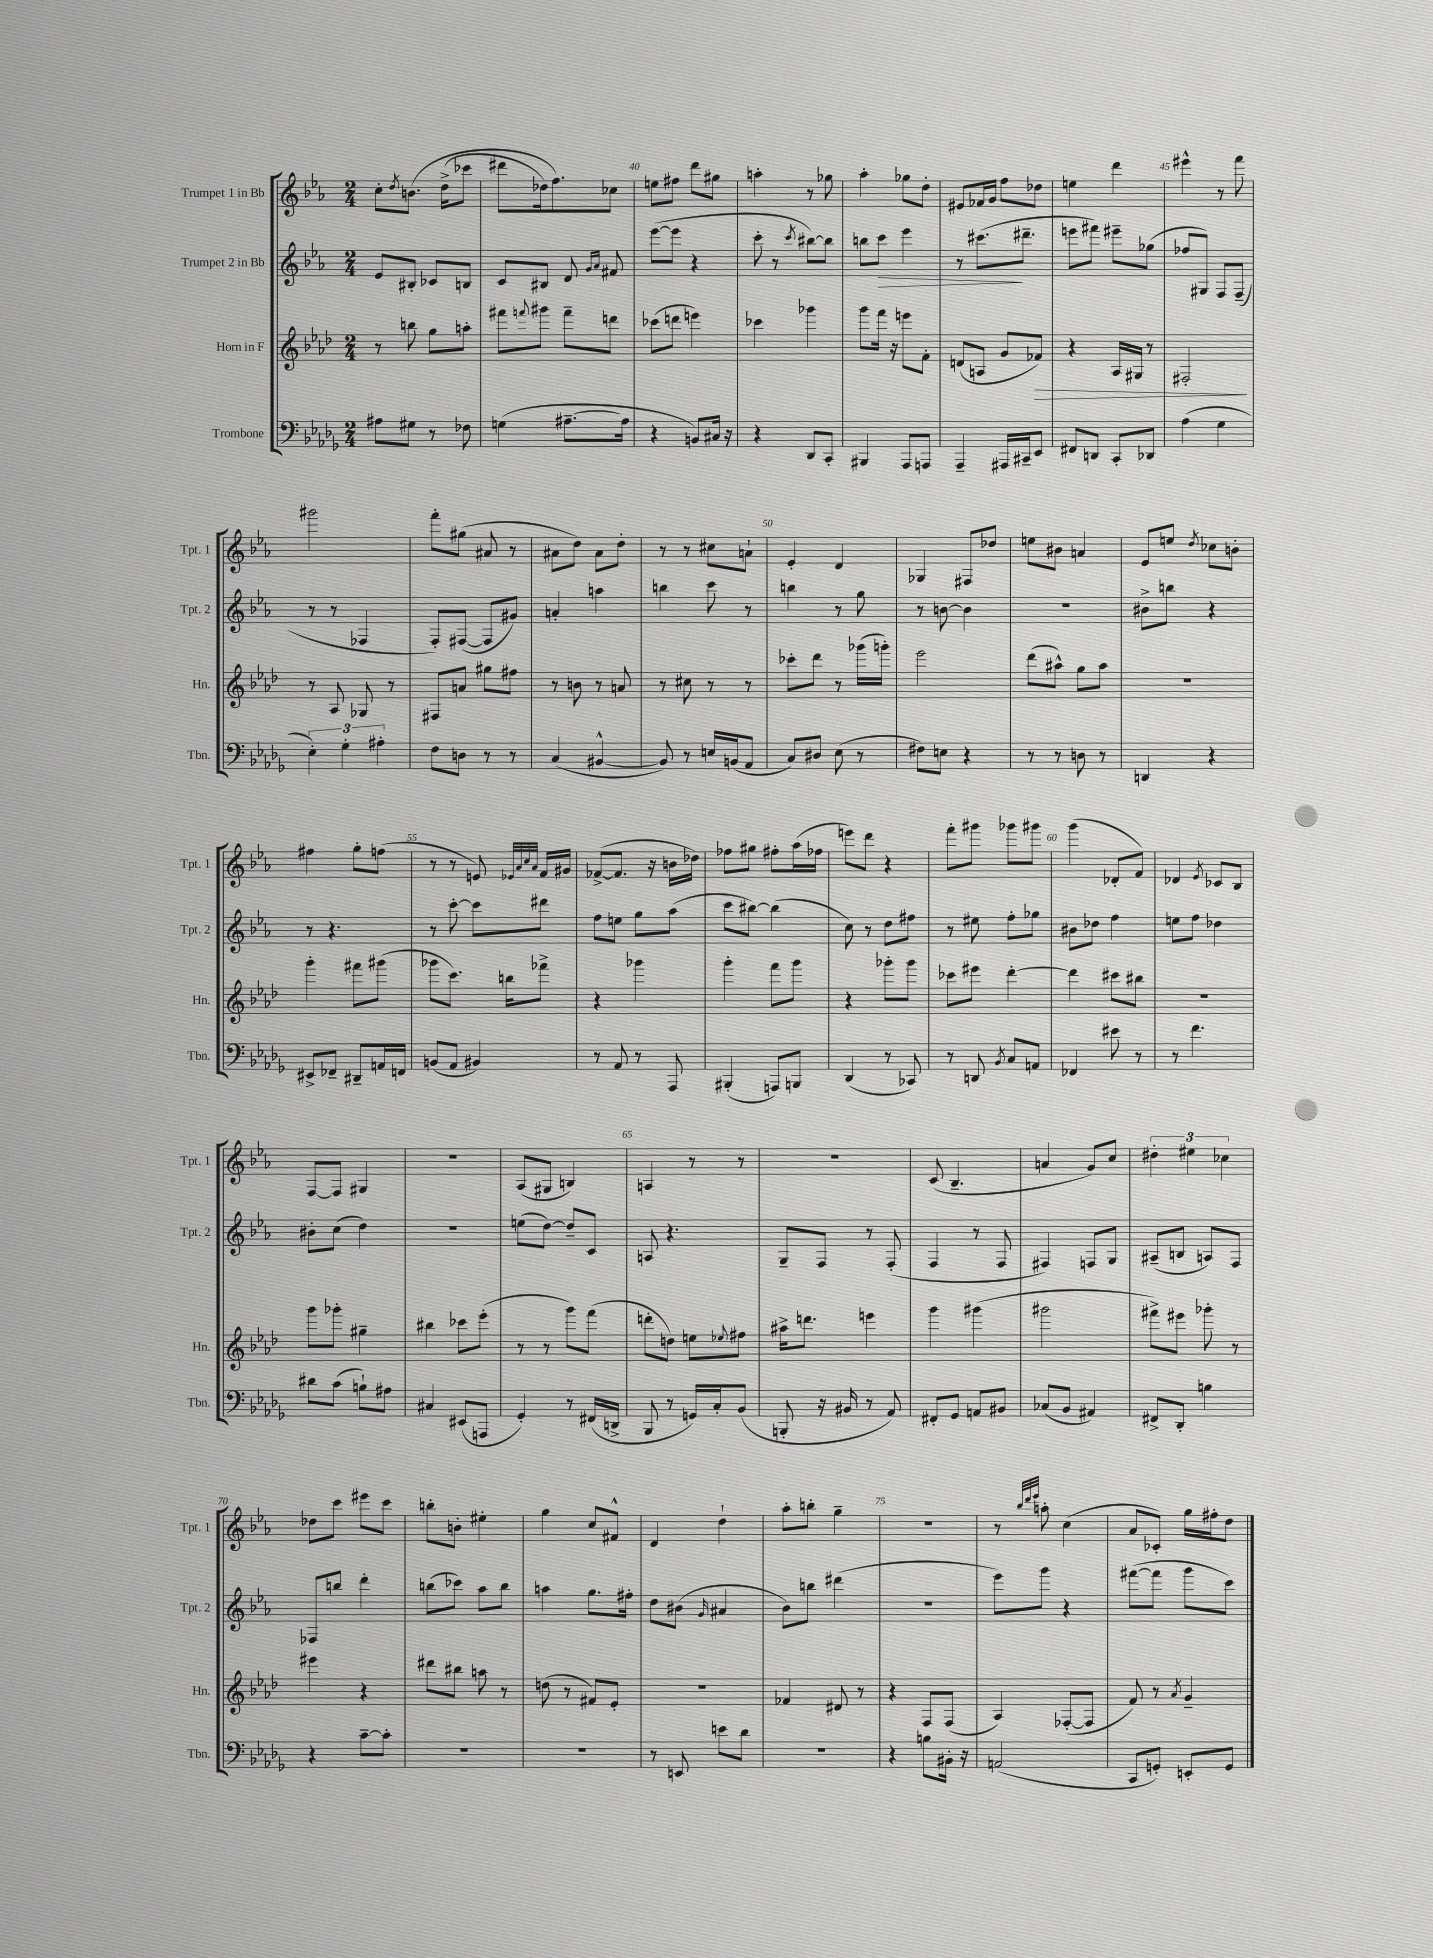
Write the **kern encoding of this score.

**kern	**kern	**dynam	**kern	**dynam	**kern
*part4	*part3	*part3	*part2	*part2	*part1
*staff4	*staff3	*staff3	*staff2	*staff2	*staff1
*I"Trombone	*I"Horn in F	*	*I"Trumpet 2 in Bb	*	*I"Trumpet 1 in Bb
*I'Tbn.	*I'Hn.	*	*I'Tpt. 2	*	*I'Tpt. 1
*clefF4	*clefG2	*	*clefG2	*	*clefG2
*k[b-e-a-d-g-]	*k[b-e-a-d-]	*	*k[b-e-a-]	*	*k[b-e-a-]
*M2/4	*M2/4	*	*M2/4	*	*M2/4
=38	=38	=38	=38	=38	=38
8A#X\L	8r	.	8e-/L	.	8cc'\L
.	.	.	.	.	8qdd/
8G#X\J	8bbn\	.	8B#X'/J	.	(8.bn\J
8r	8gg\L	.	8c-X/L	.	.
.	.	.	.	.	(16dd^\KL
8F-X\	8aan'\J	.	8Bn/J	.	8ccc-X\J
=39	=39	=39	=39	=39	=39
(4Gn\	8fff#X\L	.	8c/L	.	8ddd#X\L
.	8qqfffn/	.	.	.	.
.	8ggg#X\J	.	8B#X/J	.	16dd-X\k)
.	.	.	.	.	8.ff\)
[8.A#X~\L	8fff~\L	.	8d/	.	.
.	.	.	16qqg/LL	.	.
.	.	.	16qqa-/JJ	.	.
.	8dddn\J	.	8f#X/	.	8cc-X\J
16A#\Jk]	.	.	.	.	.
=40	=40	=40	=40	=40	=40
4r	(8ccc-X\L	.	([8eee-\L	.	8een\L
.	8dddn\J	.	8eee-\J]	.	8ff#X\J
8BBn/L)	4eeen\)	.	4r	.	8ddd\L
16C#X/Jk	.	.	.	.	8gg#X\J
16r	.	.	.	.	.
=41	=41	=41	=41	=41	=41
4r	4ccc-X\	.	8ccc'\	.	4aan'\
.	.	.	8r	.	.
.	.	.	8qccc/	.	.
8DD-/L	4ggg-X\	.	[8bb#X\L)	.	8r
8CC'/J	.	.	8bb#\J]	.	8gg-X\
=42	=42	=42	=42	=42	=42
4BBB#X/	8ggg\L	.	8bbn\L	.	4aa-'\
!	!	!	!	!LO:HP:b	!
.	16fff\Jk	.	8ccc\J	>	.
.	16r	.	.	.	.
8AAA-/L	8eeen\L	.	4eee-\	.	8gg-X\L
8AAAn/J	8f'\J	.	.	.	8dd'\J
=43	=43	=43	=43	=43	=43
4AAA-~/	(8dn/L	.	8r	.	8e#X/L
.	8An/J	.	(8.ccc#X\L	.	16f-X/L
.	.	.	.	.	16g/JJ
16AAA#X/LL	8g/L	.	.	.	8ff\L
16CC#X~/J	.	.	8.ddd#X~\J	]	.
!	!	!LO:HP:b	!	!	!
8EE-/J	8f-X/J)	>	.	.	8dd-X\J
=44	=44	=44	=44	=44	=44
8FF#X/L	4r	.	8eeen\L	.	4een\
8DDn/J	.	.	8fff#X\J)	.	.
8CC'/L	16A-/LL	.	8eee#X~\L	.	4ddd\
.	16G#X/JJ	.	.	.	.
8DD-X/J	8r	.	(8gg-X\J	.	.
=45	=45	=45	=45	=45	=45
(4A-\	2F#X'/	.	8ff-X/L	.	4eee#X^^\
.	.	.	8G#X/J)	.	.
4G-\	.	.	8F/L	.	8r
.	.	.	(8F~/J	.	8fff\
.	.	]	.	.	.
!!LO:LB:g=z
=46	=46	=46	=46	=46	=46
6E-'\)	8r	.	8r	.	2ggg#X\
.	8A-/	.	8r	.	.
6G-'\	.	.	.	.	.
.	8G-X/	.	4F-X/	.	.
6A#X'\	.	.	.	.	.
.	8r	.	.	.	.
=47	=47	=47	=47	=47	=47
8F\L	8F#X/L	.	8F'/L)	.	8fff'\L
8Dn\J	8an/J	.	([8F#X/J	.	(8gg#X\J
8r	8gg#X\L	.	8F#/L]	.	8a#X/
8r	8ff#X\J	.	8g#X/J)	.	8r
=48	=48	=48	=48	=48	=48
(4C/	8r	.	4an'/	.	8a#X\L
.	8bn\	.	.	.	8dd\J)
[4BB#X^^/	8r	.	4aan\	.	8a#\L
.	8an/	.	.	.	8dd'\J
=49	=49	=49	=49	=49	=49
8BB#/])	8r	.	4bbn\	.	8r
8r	8cc#X\	.	.	.	8r
16En/LL	8r	.	8ccc\	.	8cc#X\L
(16BBn/J	.	.	.	.	.
8AA-/J	8r	.	8r	.	8an`\J
=50	=50	=50	=50	=50	=50
8C/L)	8ccc-X'\L	.	4bbn\	.	4e-'/
8D#X/J	8ddd-\J	.	.	.	.
(8E-\	8r	.	8r	.	4d/
8r	(16ggg-X\LL	.	8gg\	.	.
.	16gggn'\JJ)	.	.	.	.
=51	=51	=51	=51	=51	=51
8F#X\L)	2eee-\	.	8r	.	4G-X/
8En\J	.	.	[8bn\	.	.
4r	.	.	4b\]	.	8F#X/L
.	.	.	.	.	8dd-X/J
=52	=52	=52	=52	=52	=52
8r	(8ddd-\L	.	2r	.	8een\L
8r	8aa#X^^\J)	.	.	.	8b#X\J
8Dn\	8gg\L	.	.	.	4an/
8r	8aa#\J	.	.	.	.
=53	=53	=53	=53	=53	=53
4DDn/	2r	.	8b#X^\L	.	8e-/L
.	.	.	8bbn\J	.	8een/J
.	.	.	.	.	8qdd/
4r	.	.	4r	.	8cc-X\L
.	.	.	.	.	8bn'\J
!!LO:LB:g=z
=54	=54	=54	=54	=54	=54
8EE#X^/L	4ggg'\	.	8r	.	4ff#X\
8FF-X~/J	.	.	4.r	.	.
8DD#X~/L	8fff#X\L	.	.	.	8gg'\L
16AAn/L	(8ggg#X\J	.	.	.	(8ffn\J
16FFn/JJ	.	.	.	.	.
=55	=55	=55	=55	=55	=55
(8BBn/L	8ggg-X\L	.	8r	.	8r
8AA-/J	8.ccc\J)	.	[8ccc'\	.	8r
4BB#X/)	.	.	8ccc\L]	.	8en/)
.	16bbn\KL	.	.	.	.
.	.	.	.	.	32qqe-X/LLL
.	.	.	.	.	32qqa-/
.	.	.	.	.	32qqcc/
.	.	.	.	.	32qqa-/JJJ
.	8fff-X^\J	.	8ddd#X\J	.	16f/LL
.	.	.	.	.	16g#X/JJ
=56	=56	=56	=56	=56	=56
8r	4r	.	8ff\L	.	([8f-X^/L
8AA-/	.	.	8een\J	.	8.f-/J]
8r	4ggg-X\	.	8gg\L	.	.
.	.	.	.	.	16r
8AAA-/	.	.	(8aa-\J	.	16bn\LL
.	.	.	.	.	16dd-X\JJ)
=57	=57	=57	=57	=57	=57
(4BBB#X'/	4ggg'\	.	8ccc\L	.	8ff-X\L
.	.	.	[8bb#X\J)	.	8gg#X\J
8AAAn/L)	8fff\L	.	(4bb#\]	.	8ff#X'\L
8BBBn/J	8ggg\J	.	.	.	(16aa-\L
.	.	.	.	.	16ff-X\JJ
=58	=58	=58	=58	=58	=58
(4DD-/	4r	.	8cc\)	.	8eeen\L)
.	.	.	8r	.	8ddd\J
8r	8ggg-X'\L	.	8dd\L	.	4r
8CC-X/)	8ggg-\J	.	8ff#X\J	.	.
=59	=59	=59	=59	=59	=59
8r	8ccc-X\L	.	8r	.	8fff'\L
8DDn/	8eee#X\J	.	8ee#X\	.	8ggg#X\J
8qBB-/	.	.	.	.	.
8C/L	[4ddd-'\	.	8ff'\L	.	8ggg-X\L
8AAn/J	.	.	8gg-X\J	.	8ggg#X\J
=60	=60	=60	=60	=60	=60
4FF-X/	4ddd-\]	.	8b#X\L	.	(4ggg\
.	.	.	8dd-X\J	.	.
8e#X\	8ccc#X\L	.	4ff\	.	8d-X'/L
8r	8bb#X\J	.	.	.	8f/J)
=61	=61	=61	=61	=61	=61
8r	2r	.	8een\L	.	4d-X/
4.f\	.	.	8ff\J	.	.
.	.	.	.	.	8qe-/
.	.	.	4dd-X\	.	8c-X/L
.	.	.	.	.	8B-/J
!!LO:LB:g=z
=62	=62	=62	=62	=62	=62
8d#X\L	8ggg\L	.	8b#X'\L	.	[8F/L
(8c\J	8ggg-X'\J	.	(8cc\J	.	8F/J]
8Bn`\L)	4gg#X~\	.	4dd\)	.	4G#X/
8A#X\J	.	.	.	.	.
=63	=63	=63	=63	=63	=63
4C#X/	4bb#X\	.	2r	.	2r
(8EE#X/L	8ccc-X\L	.	.	.	.
8AAAn/J	(8eee-'\J	.	.	.	.
=64	=64	=64	=64	=64	=64
4GG-'/)	8r	.	(8een\L	.	(8A-/L
.	8r	.	[8dd\J)	.	8G#X/J
8r	8ggg\L)	.	8dd~/L]	.	4Bn/)
(16FF#X/LL	(8fff\J	.	8c/J	.	.
16DDn^/JJ	.	.	.	.	.
=65	=65	=65	=65	=65	=65
8BBB-/	8dddn'\L	.	8An/	.	4An/
8r	8ddn\J)	.	4.r	.	.
16GGn/LL)	8een\L	.	.	.	8r
16C'/J	.	.	.	.	.
.	8qqee-X/	.	.	.	.
(8BB-/J	8ff#X\J	.	.	.	8r
=66	=66	=66	=66	=66	=66
8BBBn'/	16aa#X^\KL	.	8G~/L	.	2r
.	8.dddn\J	.	.	.	.
16r	.	.	8F/J	.	.
16BB#X/	.	.	.	.	.
8r	4eeen\	.	8r	.	.
8AA-/)	.	.	(8F'/	.	.
=67	=67	=67	=67	=67	=67
8FF#X'/L	4ggg\	.	4F/	.	(8c/
8GG-/J	.	.	.	.	4.B-~/
8AAn/L	(4ggg#X\	.	8r	.	.
8BB#X/J	.	.	8F/	.	.
=68	=68	=68	=68	=68	=68
(8C-X/L	2ggg#X\	.	4F#X/)	.	4an/
8BB-/J	.	.	.	.	.
4AA#X/)	.	.	8Fn/L	.	8g/L)
.	.	.	8G/J	.	8cc/J
=69	=69	=69	=69	=69	=69
8FF#X^/L	8fff#X^\L)	.	(8A#X~/L	.	6dd#X'\
8DD-'/J	8eee#X\J	.	8Bn/J	.	.
.	.	.	.	.	6ee#X\
4Bn\	8ggg-X'\	.	8An/L)	.	.
.	.	.	.	.	6cc-X\
.	8r	.	8F/J	.	.
!!LO:LB:g=z
=70	=70	=70	=70	=70	=70
4r	4eee#X\	.	8F-X/L	.	8dd-X\L
.	.	.	8bbn/J	.	8ccc\J
[8c~\L	4r	.	4ddd'\	.	8eee#X\L
8c'\J]	.	.	.	.	8ccc\J
=71	=71	=71	=71	=71	=71
2r	8ddd#X\L	.	(8bbn\L	.	8bbn'\L
.	8bb#X\J	.	8ccc-X\J)	.	8bn'\J
.	8aan\	.	8aa-\L	.	4ee#X'\
.	8r	.	8bb\J	.	.
=72	=72	=72	=72	=72	=72
2r	(8ddn\	.	4aan\	.	4gg\
.	8r	.	.	.	.
.	8f#X/L)	.	8.gg\L	.	8cc/L
.	8e-'/J	.	.	.	8f#X^^/J
.	.	.	16ff#X'\Jk	.	.
=73	=73	=73	=73	=73	=73
8r	2r	.	8dd\L	.	4d/
8EEn/	.	.	(8b#X\J	.	.
.	.	.	16qqg/	.	.
8en\L	.	.	4a#X/	.	4dd`\
8d-\J	.	.	.	.	.
=74	=74	=74	=74	=74	=74
2r	4f-X/	.	8b-\L)	.	8aa-'\L
.	.	.	8bbn\J	.	8bbn'\J
.	8d#X/	.	(4ddd#X\	.	4gg~\
.	8r	.	.	.	.
=75	=75	=75	=75	=75	=75
4r	4r	.	2r	.	2r
8Bn\L	8F/L	.	.	.	.
16BB#X'\Jk	(8F/J	.	.	.	.
16r	.	.	.	.	.
=76	=76	=76	=76	=76	=76
(2AAn/	4A-/)	.	8eee-\L)	.	8r
.	.	.	.	.	32qqbb-/LLL
.	.	.	.	.	32qqddd/
.	.	.	.	.	32qqeee-/JJJ
.	.	.	8ggg\J	.	8aan'\
.	([8F-X'/L	.	4r	.	(4cc\
.	8F-/J]	.	.	.	.
=77	=77	=77	=77	=77	=77
8CC/L	8f/)	.	([8fff#X\L	.	8a-/L
8GGn'/J)	8r	.	8fff#\J]	.	8c-X'/J)
.	8qa-/	.	.	.	.
8EEn'/L	4g~/	.	8ggg\L	.	16gg\LL
.	.	.	.	.	16ff#X'\J
8GG/J	.	.	8ccc\J)	.	8dd\J
==	==	==	==	==	==
*-	*-	*-	*-	*-	*-
